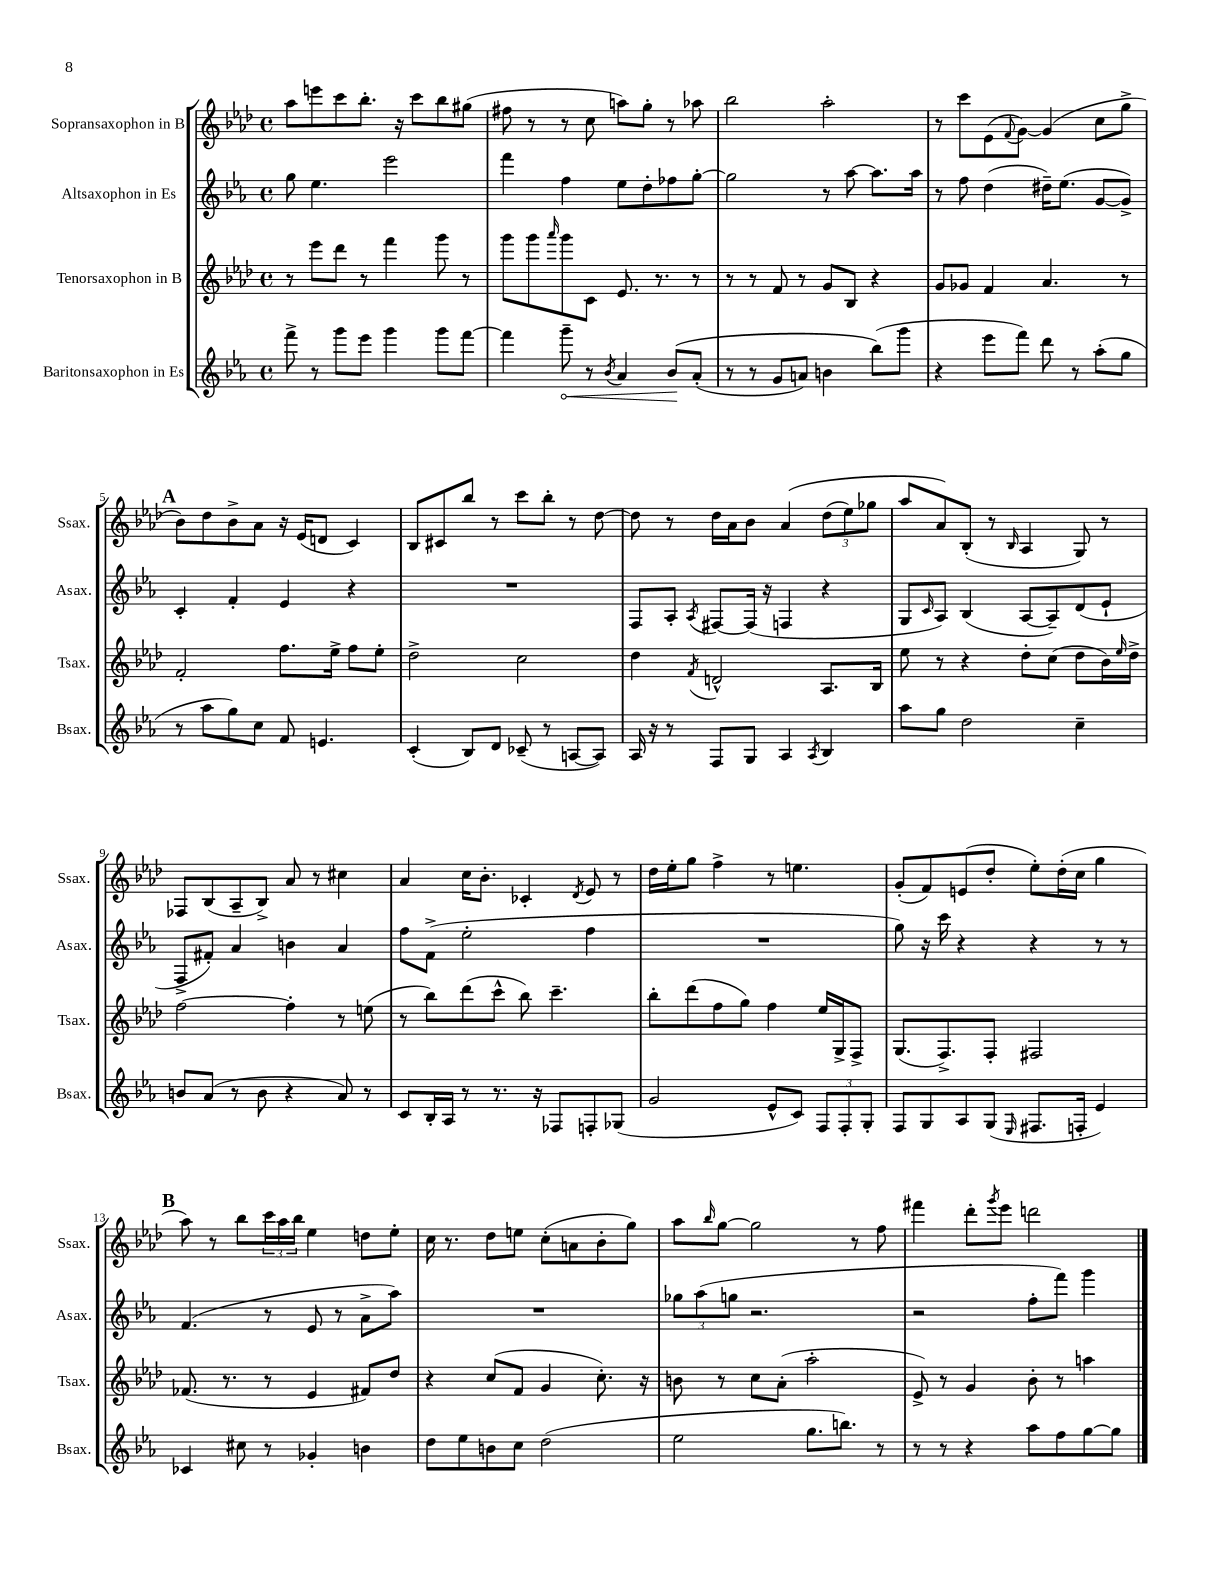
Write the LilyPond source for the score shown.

<<
\new StaffGroup <<
\new Staff = "s0" \with { instrumentName = "Sopransaxophon in B" shortInstrumentName = "Ssax." } {
    \clef treble \key aes \major \defaultTimeSignature \time 4/4
    aes''8 e'''8 c'''8 bes''8.-. r16 c'''8 bes''8 gis''8( |
    fis''8 r8 r8 c''8 a''8) g''8-. r8 aes''8 |
    bes''2 aes''2-. |
    r8 c'''8 ees'8( \appoggiatura { f'8 } g'8~) g'4( c''8 g''8-> |
    \mark \markup { \bold "A" } bes'8) des''8 bes'8-> aes'8 r16 ees'16( d'8 c'4) |
    bes8 cis'8 bes''8 r8 c'''8 bes''8-. r8 des''8~ |
    des''8 r8 des''16 aes'16 bes'8 aes'4\( \tuplet 3/2 { des''8( ees''8) ges''8 } |
    aes''8 aes'8\) bes8-.( r8 \grace { bes16 } aes4 g8) r8 |
    fes8 bes8( aes8-- bes8->) aes'8 r8 cis''4 |
    aes'4 c''16 bes'8.-. ces'4-. \acciaccatura { des'8 } ees'8 r8 |
    des''16 ees''16-. g''8 f''4-> r8 e''4. |
    g'8-.( f'8) e'8( des''8-. ees''8-.) des''16-.( c''16 g''4 |
    \mark \markup { \bold "B" } aes''8) r8 bes''8 \tuplet 3/2 { c'''16 aes''16 bes''16 } ees''4 d''8 ees''8-. |
    c''16 r8. des''8 e''8 c''8-.( a'8 bes'8-. g''8) |
    aes''8 \grace { bes''16 } g''8~ g''2 r8 f''8 |
    fis'''4 des'''8-. \acciaccatura { g'''8 } ees'''8 d'''2 \bar "|." |
}
\new Staff = "s1" \with { instrumentName = "Altsaxophon in Es" shortInstrumentName = "Asax." } {
    \clef treble \key ees \major \defaultTimeSignature \time 4/4
    g''8 ees''4. ees'''2 |
    f'''4 f''4 ees''8 d''8-. fes''8 g''8~-. |
    g''2 r8 aes''8~ aes''8. aes''16 |
    r8 f''8 d''4( dis''16--) ees''8.( g'8~ g'8->) |
    \mark \markup { \bold "A" } c'4-. f'4-. ees'4 r4 |
    R1 |
    f8 aes8-. \acciaccatura { aes8 } fis8~ fis16( r16 f4 r4 |
    g8 \grace { c'16 } aes8) bes4( aes8~ aes8--) d'8( ees'8-! |
    f8-> fis'8-.) aes'4 b'4 aes'4 |
    f''8 f'8->( ees''2-. f''4 |
    R1 |
    g''8) r16 c'''16 r4 r4 r8 r8 |
    \mark \markup { \bold "B" } f'4.( r8 ees'8 r8 aes'8-> aes''8) |
    R1 |
    \tuplet 3/2 { ges''8 aes''8( g''8 } r2. |
    r2 f''8-. f'''8) g'''4 \bar "|." |
}
\new Staff = "s2" \with { instrumentName = "Tenorsaxophon in B" shortInstrumentName = "Tsax." } {
    \clef treble \key aes \major \defaultTimeSignature \time 4/4
    r8 ees'''8 des'''8 r8 f'''4 g'''8 r8 |
    g'''8 g'''8 \grace { aes'''16 } g'''8 c'8 ees'8. r8. r8 |
    r8 r8 f'8 r8 g'8 bes8 r4 |
    g'8 ges'8 f'4 aes'4. r8 |
    \mark \markup { \bold "A" } f'2-. f''8. ees''16-> f''8 ees''8-. |
    des''2-> c''2 |
    des''4 \acciaccatura { f'8 } d'2-^ aes8. bes16 |
    ees''8 r8 r4 des''8-. c''8( des''8 bes'16) \grace { ees''16 } des''16-> |
    f''2~ f''4-. r8 e''8( |
    r8 bes''8) des'''8( c'''8-^ bes''8) c'''4.-- |
    bes''8-. des'''8( f''8 g''8) f''4 ees''16 g16-> f8-> |
    g8.( f8.->) f8-. fis2 |
    \mark \markup { \bold "B" } fes'8.( r8. r8 ees'4 fis'8) des''8 |
    r4 c''8( f'8 g'4 c''8.-.) r16 |
    b'8 r8 c''8 aes'8-.( aes''2-. |
    ees'8->) r8 g'4 bes'8-. r8 a''4 \bar "|." |
}
\new Staff = "s3" \with { instrumentName = "Baritonsaxophon in Es" shortInstrumentName = "Bsax." } {
    \clef treble \key ees \major \defaultTimeSignature \time 4/4
    f'''8-> r8 g'''8 ees'''8 g'''4 g'''8 f'''8~ |
    f'''4 \once \override Hairpin.circled-tip = ##t g'''8--\< r8 \acciaccatura { bes'8 } aes'4 bes'8\!\( aes'8-.( |
    r8 r8 g'8 a'8) b'4 bes''8(\) g'''8 |
    r4 ees'''8 f'''8) d'''8 r8 aes''8-.( g''8 |
    \mark \markup { \bold "A" } r8 aes''8 g''8) c''8 f'8 e'4. |
    c'4-.( bes8) d'8 ces'8--( r8 a8~ a8) |
    aes16 r16 r8 f8 g8 aes4 \acciaccatura { aes8 } bes4 |
    aes''8 g''8 d''2 c''4-- |
    b'8 aes'8( r8 b'8 r4 aes'8) r8 |
    c'8 bes16-. aes16 r8 r8. r16 fes8 f8-. ges8( |
    g'2 ees'8-^ c'8) \tuplet 3/2 { f8 f8-. g8-. } |
    f8 g8 aes8 g8( \grace { ees16 } fis8. f16-. ees'4) |
    \mark \markup { \bold "B" } ces'4 cis''8 r8 ges'4-. b'4 |
    d''8 ees''8 b'8 c''8 d''2( |
    ees''2 g''8. b''8.) r8 |
    r8 r8 r4 aes''8 f''8 g''8~ g''8 \bar "|." |
}
>>
>>
